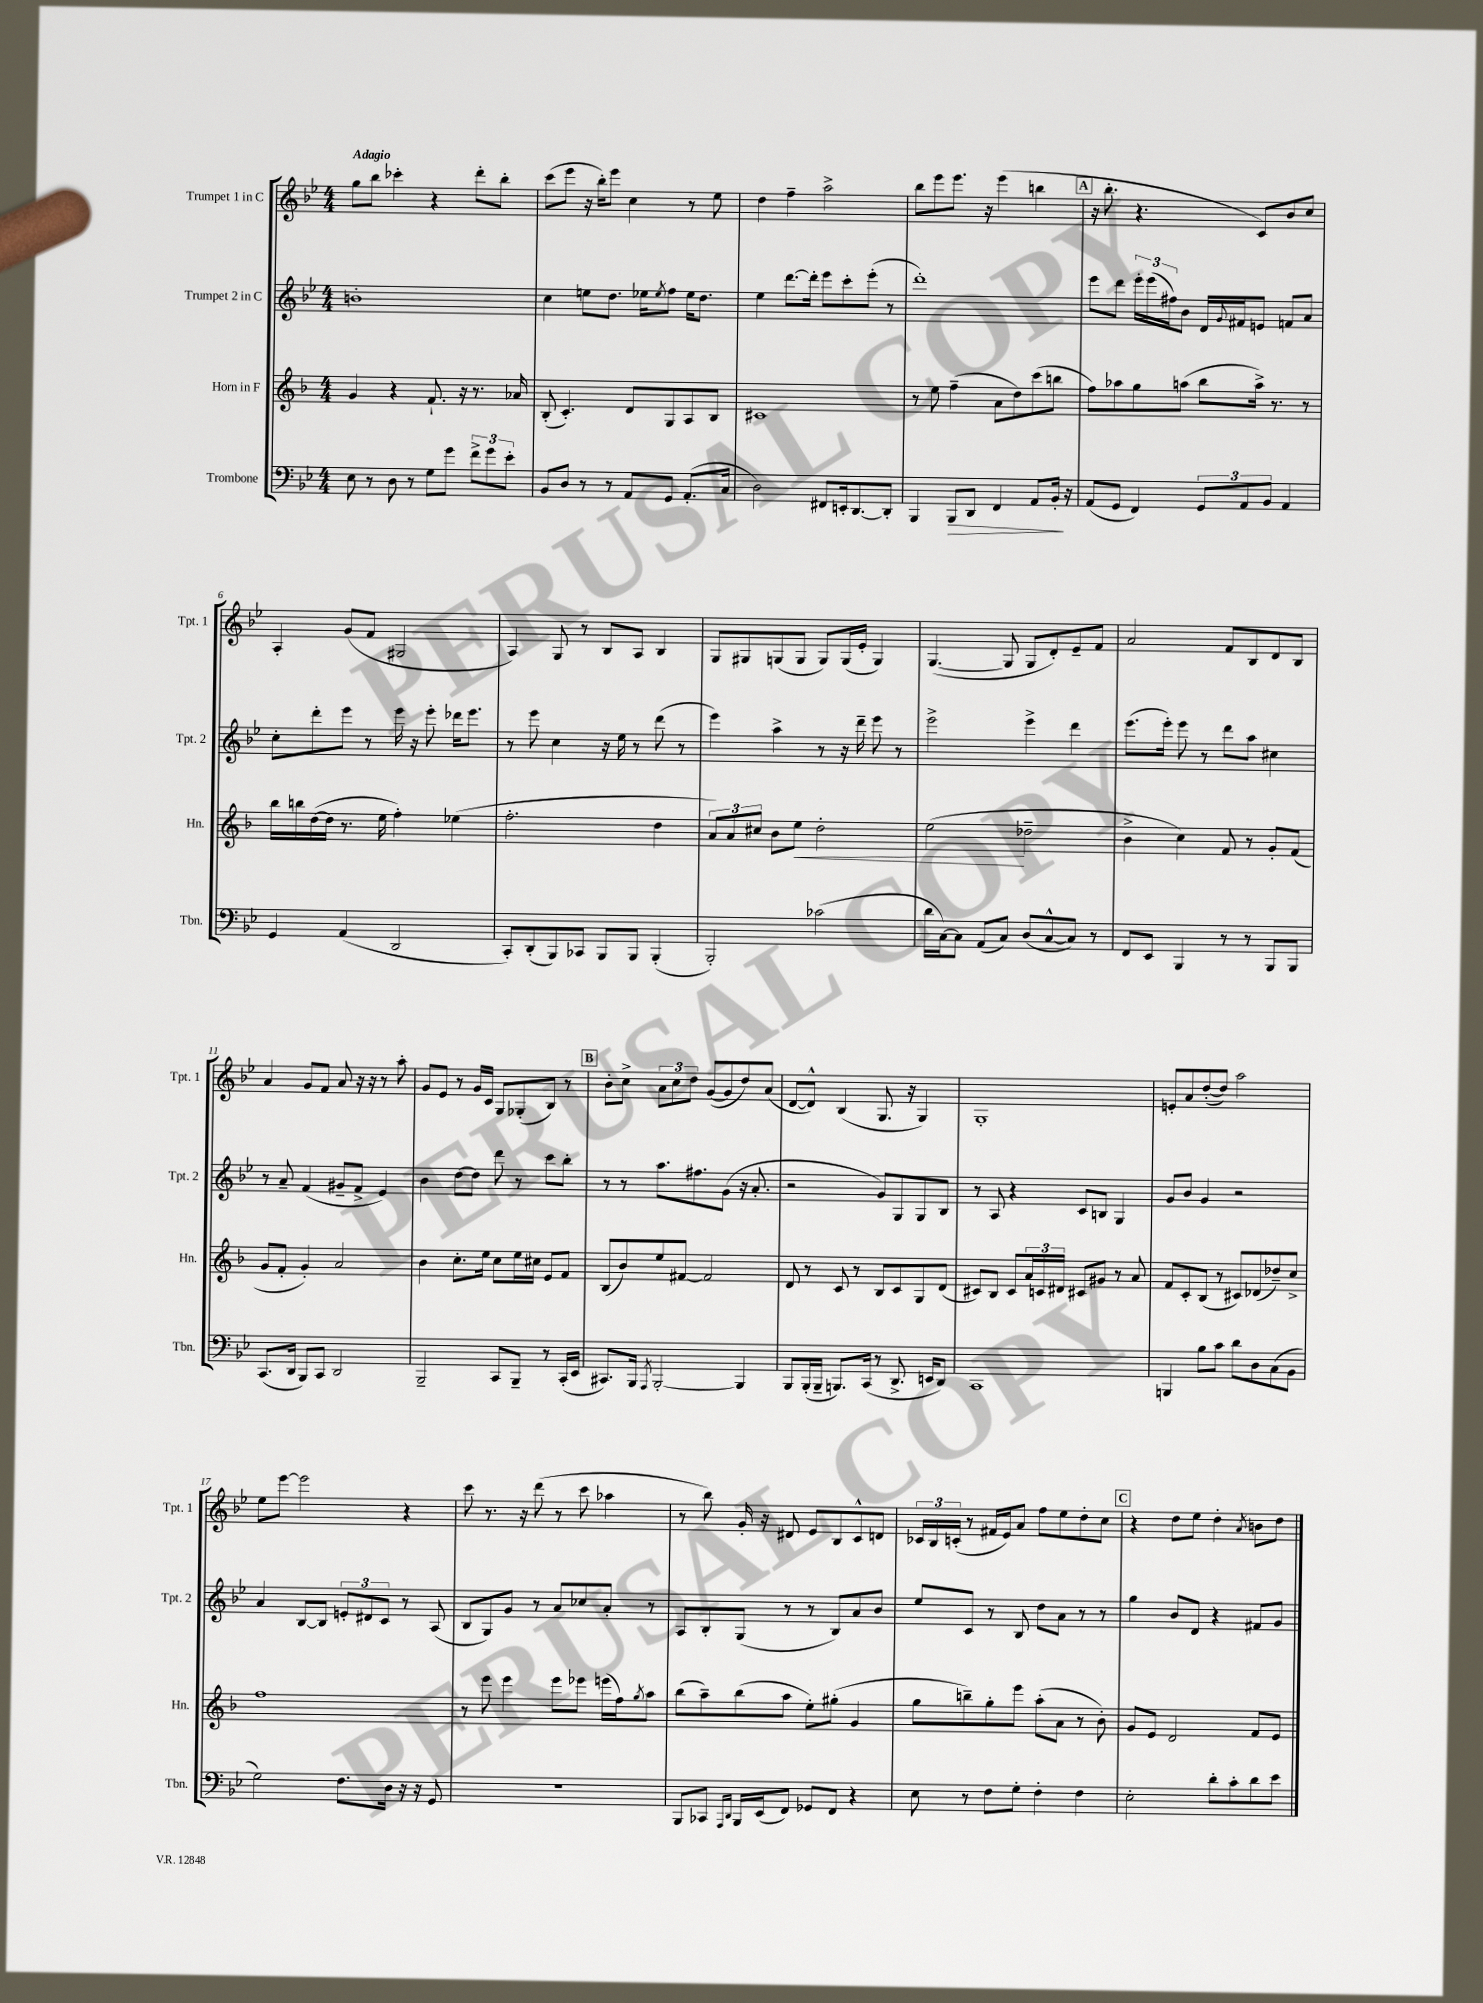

**kern	**kern	**kern	**kern
*staff4	*staff3	*staff2	*staff1
*clefF4	*clefG2	*clefG2	*clefG2
*k[b-e-]	*k[b-]	*k[b-e-]	*k[b-e-]
*M4/4	*M4/4	*M4/4	*M4/4
8E-\	4g/	1b'	8gg\L
8r	.	.	8bb-\J
8D\	4r	.	4ccc-'\
8r	.	.	.
8G\L	8.f`/	.	4r
8g\J	.	.	.
.	16r	.	.
12f^\L	8.r	.	8ddd'\L
12g\	.	.	.
.	.	.	8bb-'\J
12e-'\J	.	.	.
.	16a-/	.	.
=	=	=	=
8BB-/L	(8B-'/	4cc\	(8ccc\L
8D/J	4.c'/)	.	8eee-\J
8r	.	8ee\L	16r
.	.	.	16bb-'\LK)
8r	.	8.dd\J	8eee-\J
8AA/L	8d/L	.	4cc\
.	.	16ee-\LK	.
.	.	8qee-/	.
8GG/J	8G/	8ff\J	.
(8.AA'/L	8A/	16ee-\LK	8r
.	.	8.dd\J	.
.	8B-/J	.	8ee-\
16C/Jk	.	.	.
=	=	=	=
2D\)	1c#	4ee-\	4dd\
.	.	[8.ddd\L	4ff~\
.	.	16ddd'\]Jk	.
8FF#/L	.	8eee-\L	2aa^\
16EE'/k	.	8ccc'\	.
[8.DD/	.	.	.
.	.	(8eee-'\J	.
8DD'/]J	.	8r	.
=	=	=	=
4BBB-/	8r	1ddd')	8bb-\L
.	8ee\	.	8eee-\
8BBB-/L	(4ff~\	.	8.eee-\J
8DD/J	.	.	.
.	.	.	16r
4FF/	8a\L	.	(4eee-\
.	8dd\)	.	.
8AA/L	(8ccc\	.	4bb\
16BB-'/Jk	8bb\J	.	.
16r	.	.	.
=	=	=	=
(8AA/L	8ff\L)	8eee-\L	16r
.	.	.	8.bb-'\
8GG/J	8aa-\	8ddd\J	.
4FF/)	8gg\	24eee-'\LL	4.r
.	.	(24eee-\	.
.	.	24ff#\J)	.
.	(8aa\J	8b-\J	.
12GG/L	8bb-\L	16d/LL	.
.	.	8qqg/	.
.	.	16f#/J	.
12AA/	.	.	.
.	16aa^\Jk)	8e/J	8c/L)
12BB-/J	.	.	.
.	8.r	.	.
4AA/	.	8f/L	8b-/
.	8r	8a/J	8cc/J
=	=	=	=
4GG/	16bb-\LL	8cc'\L	4A'/
.	16bb\	.	.
.	([16dd\	8ddd'\	.
.	16dd\]JJ	.	.
(4AA/	8.r	8eee-\J	(8g/L
.	.	8r	8f/J
.	16ee\	.	.
2DD/	4ff'\)	16eee-\	2G#/
.	.	16r	.
.	.	8eee-'\	.
.	(4ee-\	16ddd-\LK	.
.	.	8.eee-\J	.
=	=	=	=
8CC'/L)	2.ff'\	8r	4A/)
(8DD'/	.	8eee-\	.
8BBB-/)	.	4cc\	8G/
8CC-/J	.	.	8r
8BBB-/L	.	16r	8B-/L
.	.	16ee-\	.
8BBB-/J	.	8r	8A/J
(4BBB-'/	4dd\	(8ddd\	4B-/
.	.	8r	.
=	=	=	=
2BBB-'/)	12a/L)	4eee-\)	8G/L
.	12a/	.	.
.	.	.	8G#/
.	12cc#/J	.	.
.	8b-\L	4aa^\	(8G/
.	8ee\J	.	8G/J
(2c-\	2dd'\	8r	8G/L)
.	.	16r	(16G/L
.	.	16ddd~\	16e-'/JJ
.	.	8eee-\	4G/)
.	.	8r	.
=	=	=	=
16d\LL	(2ee\	2eee-^\	([4.G/
[16C\J)	.	.	.
8C\]J	.	.	.
(8AA/L	.	.	.
8C/J)	.	.	8G/]
(8D/L	2dd-~\	4eee-^\	8G/L
[8C^^/	.	.	8d'/)
8C/]J)	.	4ddd\	8e-~/
8r	.	.	8f/J
=	=	=	=
8FF/L	4b-^\	(8.eee-\L	2a/
8EE-/J	.	.	.
.	.	16eee-'\Jk)	.
4BBB-/	4cc\)	8eee-\	.
.	.	8r	.
8r	8f/	8ddd\L	8f/L
8r	8r	8aa\J	8B-/
8BBB-/L	8g'/L	4cc#\	8d/
8BBB-/J	(8f/J	.	8B-/J
=	=	=	=
(8.CC/L	8g/L	8r	4a/
.	8f'/J	8a~/	.
16DD/Jk	.	.	.
8BBB-/L)	4g'/)	(4f/	8g/L
8CC/J	.	.	8f/J
2DD/	2a/	8g#~/L	8a/
.	.	8f^/J	16r
.	.	.	16r
.	.	4e-/)	8r
.	.	.	8aa'\
=	=	=	=
2BBB-~/	4b-\	4b-\	8g/L
.	.	.	8e-/J
.	8.cc'\L	[8dd\L	8r
.	.	8dd\]J	16g/LL
.	16ee\Jk	.	16c/JJ
8CC/L	8cc\L	8ddd\	8G/L
8BBB-~/J	16ee\L	8r	(8G-'/
.	16cc#\JJ	.	.
8r	8e/L	8ccc\L	8B-/J)
(16CC'/LL	8f/J	8bb-'\J	8r
16EE-/JJ	.	.	.
=	=	=	=
8.CC#/L)	(8B-/L	8r	8b-'\L
.	8b-/)	8r	8cc^\J
16BBB-/Jk	.	.	.
8qAAA/	.	.	.
[2BBB-'/	8ee/	8.aa\L	12a\L
.	.	.	12cc\
.	[8f#/J	.	.
.	.	.	12dd\J
.	.	8.ff#\	.
.	2f#/]	.	([8g/L
.	.	(8g\J	8g/]
4BBB-/]	.	16r	8dd/)
.	.	8.a'/	.
.	.	.	(8a/J
=	=	=	=
8BBB-/L	8d/	2r	[8d/L
(16BBB-'/L	8r	.	8d^^/]J)
16BBB-~/JJ	.	.	.
8.BBB/L)	8c/	.	(4B-/
.	8r	.	.
(16CC/Jk	.	.	.
8r	8B-/L	8g/L)	8.G/
8.DD^/	8c/	8G/	.
.	.	.	16r
.	8G/	8G/	4G/)
16EE/LK	.	.	.
8DD/J)	(8d/J	8B-/J	.
=	=	=	=
1CC	8c#/L)	8r	1G'
.	8B-/J	8A/	.
.	8c#/L	4r	.
.	24a/L	.	.
.	24c/	.	.
.	24d#/JJ	.	.
.	8c#/L	8c/L	.
.	8g#/J	8B/J	.
.	8r	4G/	.
.	8a/	.	.
=	=	=	=
4BBB/	8f/L	8g/L	8e'/L
.	8c'/	8b-/J	8a/
8B-\L	(8B-/J	4g/	([8dd'/
8c\J	8r	.	8dd/]J)
8d\L	8c#/L)	2r	2aa\
8D\	(8d-/	.	.
(8C\	8dd-~/)	.	.
8BB-\J	8cc^/J	.	.
=	=	=	=
2G\)	1ff	4a/	8ee-\L
.	.	.	[8eee-\J
.	.	[8B-/L	2eee-\]
.	.	8B-/]J	.
8.F\L	.	12e'/L	.
.	.	12d#/	.
.	.	12c/J	.
16D\Jk	.	.	.
16r	.	8r	4r
16r	.	.	.
8GG/	.	(8A/	.
=	=	=	=
1r	8r	8B-/L	8ccc\
.	8eee\	8G/)	8.r
.	4eee\	8g/J	.
.	.	.	16r
.	.	8r	(8ddd\
.	8eee\L	8a/L	8r
.	8eee-\J	8cc-/	8ccc\
.	(16eee\LL	8a'/J	4aa-\
.	16ff\J)	.	.
.	8qgg/	.	.
.	8aa\J	8r	.
=	=	=	=
8BBB-/L	(8bb-\L	8A/L	8r
8CC-/J	8aa~\)	8B-'/	8bb-\)
16qqAAA/LL	.	.	.
16qqDD/JJ	.	.	.
16BBB-/LL	(8bb-\	(8G/J	16g'/
(16EE-/J	.	.	16r
8FF/J)	8aa\J	8r	8d#/
8GG-/L	8ee'\L)	8r	8e-/L
8FF/J	(8gg#'\J	8B-/L)	8B-/
4r	4g/	8a/	8c^^/
.	.	8b-/J	8d/J
=	=	=	=
8E-\	8gg\L	8ee-/L	24c-/LL
.	.	.	24B-/
.	.	.	(24c'/JJ
8r	8bb~\)	8c/J	8r
8F\L	8gg'\	8r	16f#/LL
.	.	.	16e-/J)
8G'\J	8eee\J	8B-/	8a/J
4F'\	(8aa'\L	8dd\L	8ff\L
.	8a\J	8a\J	8ee-\
4F\	8r	8r	8dd'\
.	8b-'\)	8r	8cc\J
=	=	=	=
2E-'\	8g/L	4gg\	4r
.	8e/J	.	.
.	2d/	8b-/L	8dd\L
.	.	8d/J	8ee-\J
8d'\L	.	4r	4dd'\
8c'\	.	.	.
.	.	.	8qa/
8d\	8f/L	8f#/L	8b\L
8e-\J	8e/J	8g/J	8dd\J
==	==	==	==
*-	*-	*-	*-
